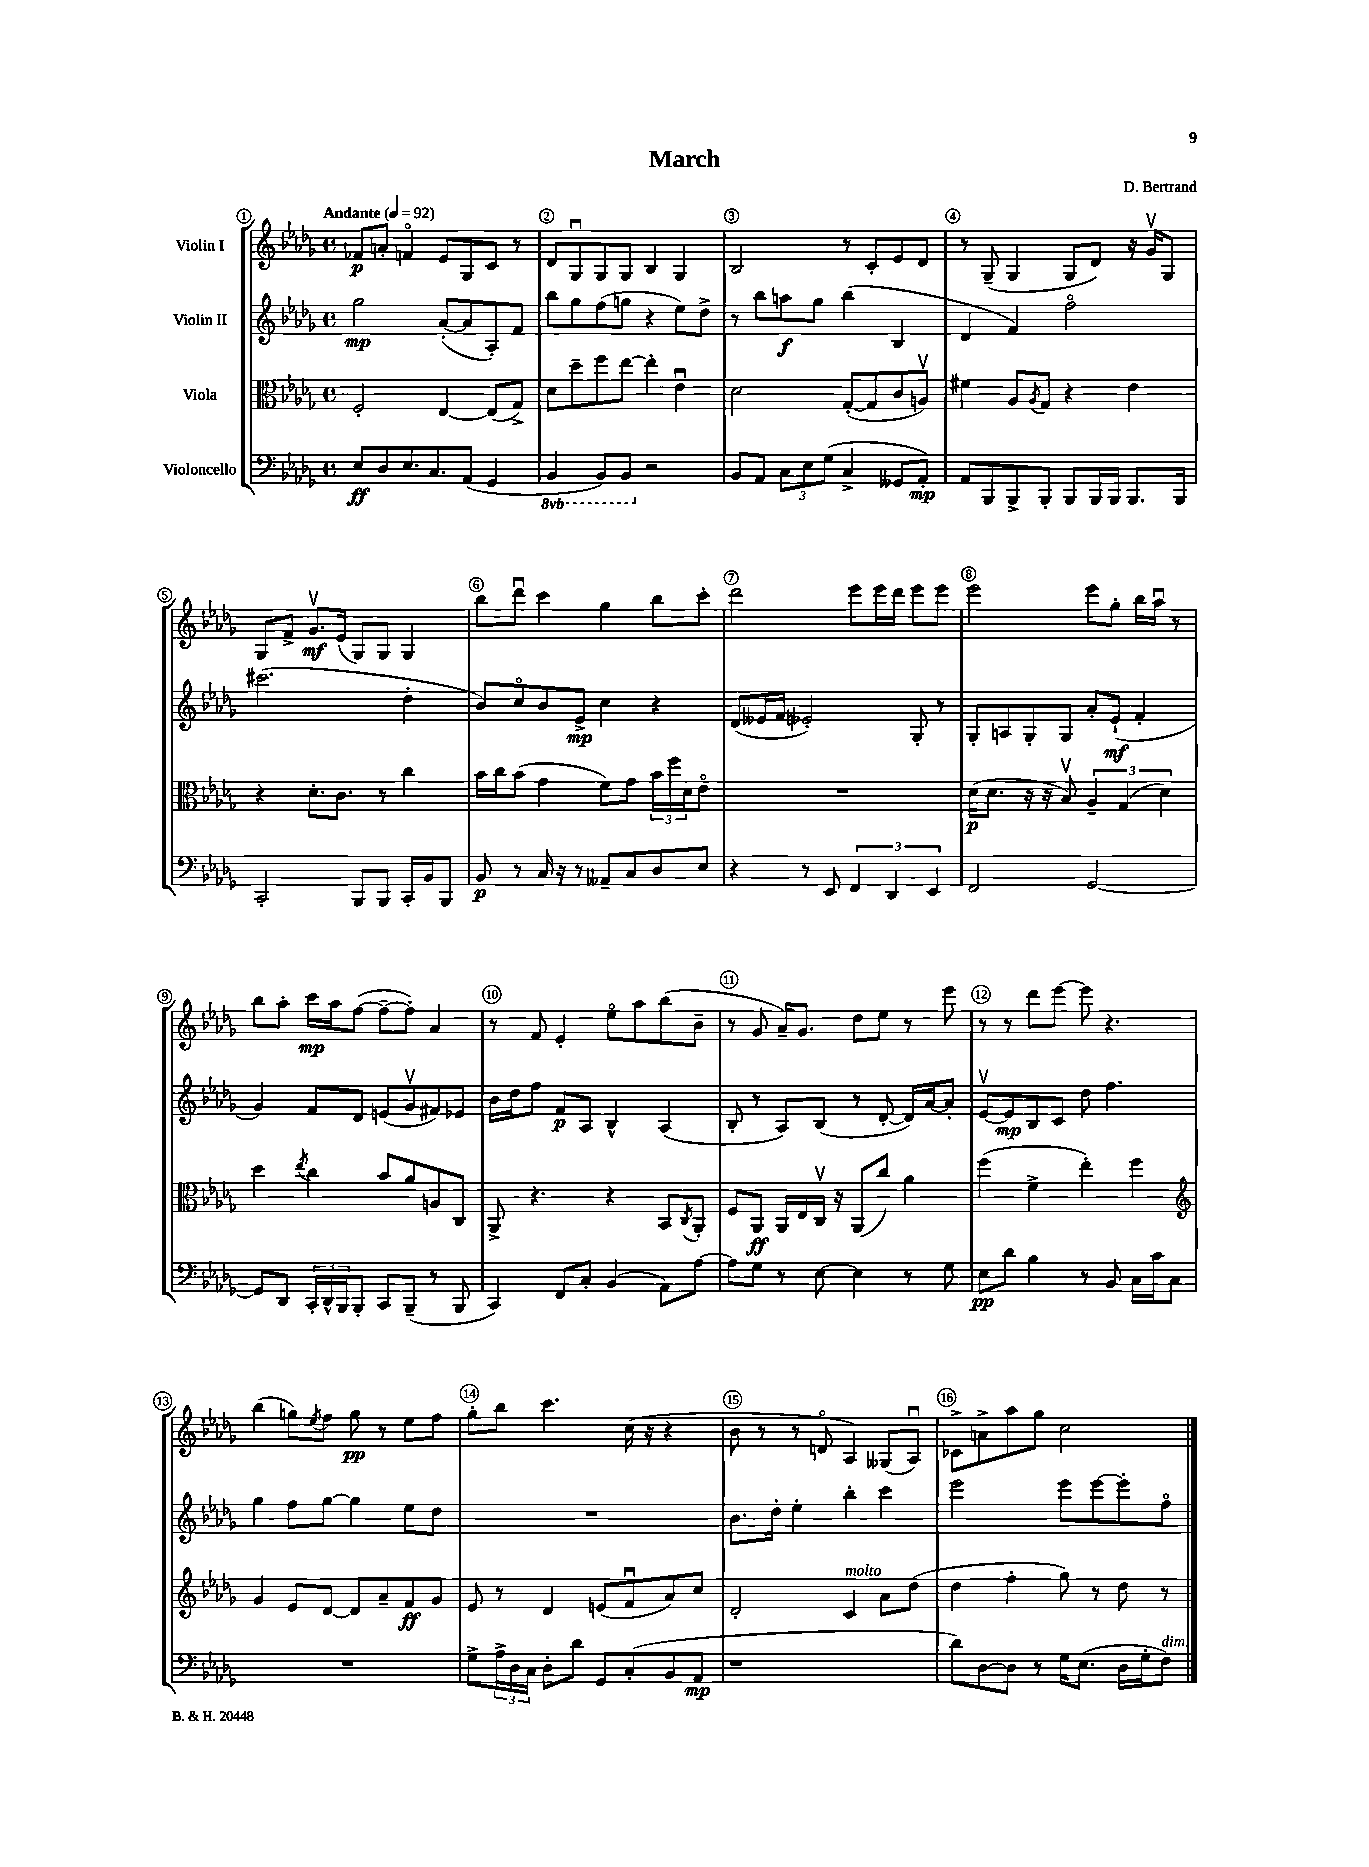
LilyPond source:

\header { title = "March" composer = "D. Bertrand" }
<<
\new StaffGroup <<
\new Staff = "s0" \with { instrumentName = "Violin I" } {
    \clef treble \key des \major \defaultTimeSignature \time 4/4 \tempo "Andante" 4 = 92
    fes'8\p a'8-. f'4\flageolet ees'8 ges8 c'8 r8 |
    des'8 ges8\downbow ges8 ges8 bes4 ges4 |
    bes2 r8 c'8-. ees'8 des'8 |
    r8 ges8--( ges4 ges8 des'8) r16 ges'16\upbow ges8 |
    ges8 f'8-> ges'8.\upbow\mf ees'16( ges8) ges8 ges4 |
    bes''8 des'''8\downbow c'''4 ges''4 bes''8 c'''8-. |
    des'''2 ees'''8 ees'''16 des'''16 ees'''8 ees'''8 |
    ees'''2 ees'''8 ges''8-. bes''16 aes''16\downbow r8 |
    bes''8 aes''8-. c'''16\mp aes''16 f''8~( f''8~-- f''8-.) aes'4 |
    r8 f'8 ees'4-. ees''8\flageolet aes''8 bes''8( bes'8-- |
    r8 ges'8 aes'16--) ges'8. des''8 ees''8 r8 ees'''8 |
    r8 r8 des'''8 ees'''8~ ees'''8 r4. |
    bes''4( g''8) \acciaccatura { ees''8 } f''8 g''8\pp r8 ees''8 f''8 |
    ges''8-. bes''8 c'''4. c''16( r16 r4 |
    bes'8 r8 r8 d'8\flageolet aes4) geses8( aes8\downbow) |
    ces'8-> a'8-> aes''8 ges''8 c''2 \bar "|." |
}
\new Staff = "s1" \with { instrumentName = "Violin II" } {
    \clef treble \key des \major \defaultTimeSignature \time 4/4
    ges''2\mp aes'8~-.( aes'8 aes8-.) f'8 |
    bes''8 ges''8 f''8( g''8 r4 ees''8) des''8-> |
    r8 bes''8 a''8\f ges''8 bes''4( bes4 |
    des'4 f'4) f''2\flageolet |
    cis'''2.( des''4-. |
    bes'8) c''8\flageolet bes'8 ees'8->\mp c''4 r4 |
    des'8( eeses'16 f'16 ees'2-.) ges8-. r8 |
    ges8-. a8 ges8-. ges8 aes'8-. ees'8-!\mf( f'4-. |
    ges'4) f'8 des'8 e'8( ges'8\upbow fis'8) ees'8 |
    bes'16 des''16 f''8 f'8\p aes8 bes4-^ aes4( |
    bes8-. r8 aes8) bes8( r8 des'8~-. des'16) aes'16~ aes'8-. |
    ees'8~\upbow ees'8\mp bes8 c'8 des''8 f''4. |
    ges''4 f''8 ges''8~ ges''4 ees''8 des''8 |
    R1 |
    bes'8. des''16-. ees''4-. bes''4-. c'''4 |
    ees'''2 ees'''8 ees'''8~ ees'''8-. f''8\flageolet \bar "|." |
}
\new Staff = "s2" \with { instrumentName = "Viola" } {
    \clef alto \key des \major \defaultTimeSignature \time 4/4
    f2-. ees4~ ees8( ges8->) |
    des'8 des''8-- f''8 ees''8~ ees''4-. ees'4\downbow |
    des'2 ges8~-.( ges8 c'8 a8\upbow) |
    fis'4 aes8 \acciaccatura { aes8 } ges8 r4 ees'4 |
    r4 des'8.-. c'8. r8 c''4 |
    bes'16 c''16 bes'8( ges'4 f'8) ges'8 \tuplet 3/2 { bes'16 f''16 des'16 } ees'8\flageolet |
    R1 |
    des'16\p( des'8. r16 r16 bes8\upbow) \tuplet 3/2 { aes4-- ges4( des'4) } |
    des''4 \acciaccatura { ees''8 } c''4 bes'8 aes'8 a8 c8 |
    aes,8-> r4. r4 bes,8 \acciaccatura { c8 } aes,8-. |
    f8 aes,8\ff aes,16 ees16 c16\upbow r16 aes,8( c''8) aes'4 |
    f''4( f'4-> ees''4-.) f''4 |
    \clef treble ges'4 ees'8 des'8~ des'8 aes'8-- f'8\ff ges'8 |
    ees'8 r8 des'4 e'8( f'8\downbow aes'8) c''8 |
    des'2-. c'4^\markup { \italic "molto" } aes'8 des''8( |
    des''4 f''4-. ges''8) r8 des''8 r8 \bar "|." |
}
\new Staff = "s3" \with { instrumentName = "Violoncello" } {
    \clef bass \key des \major \defaultTimeSignature \time 4/4 \set Staff.ottavationMarkups = #ottavation-simple-ordinals
    ees8\ff des8 ees8. c8. aes,8( ges,4 |
    \ottava #-1 bes,,4 bes,,8) bes,,8 \ottava #0 r2 |
    bes,8 aes,8 \tuplet 3/2 { c8 ees8 ges8( } c4-> geses,8 aes,8-.\mp) |
    aes,8 bes,,8 bes,,8-> bes,,8-. bes,,8 bes,,16 bes,,16 bes,,8. bes,,16 |
    c,2-. bes,,8 bes,,8 c,16-. bes,16 bes,,8 |
    bes,8\p r8 c16 r16 r8 aeses,8-- c8 des8 ees8 |
    r4 r8 ees,8 \tuplet 3/2 { f,4 des,4 ees,4 } |
    f,2 ges,2~ |
    ges,8 des,8 \tuplet 3/2 { c,16-. des,16-^ bes,,16 } bes,,8-. c,8 bes,,8--( r8 bes,,8 |
    c,4) f,8 c8-. bes,4( aes,8) aes8~ |
    aes8 ges8 r8 ees8~ ees4 r8 ges8 |
    ees8\pp des'8 bes4 r8 bes,8 c16 c'16 c8 |
    R1 |
    ges8-> \tuplet 3/2 { aes16-> des16 c16 } des8-. des'8 ges,8 c8-.( bes,8 aes,8\mp |
    r1 |
    des'8) des8~ des8 r8 ges16 ees8.( des16 ges16-. f8^\markup { \italic "dim." }) \bar "|." |
}
>>
>>
\layout { \context { \Score \override BarNumber.break-visibility = ##(#f #t #t) barNumberVisibility = #all-bar-numbers-visible \override BarNumber.stencil = #(make-stencil-circler 0.1 0.3 ly:text-interface::print) } }
